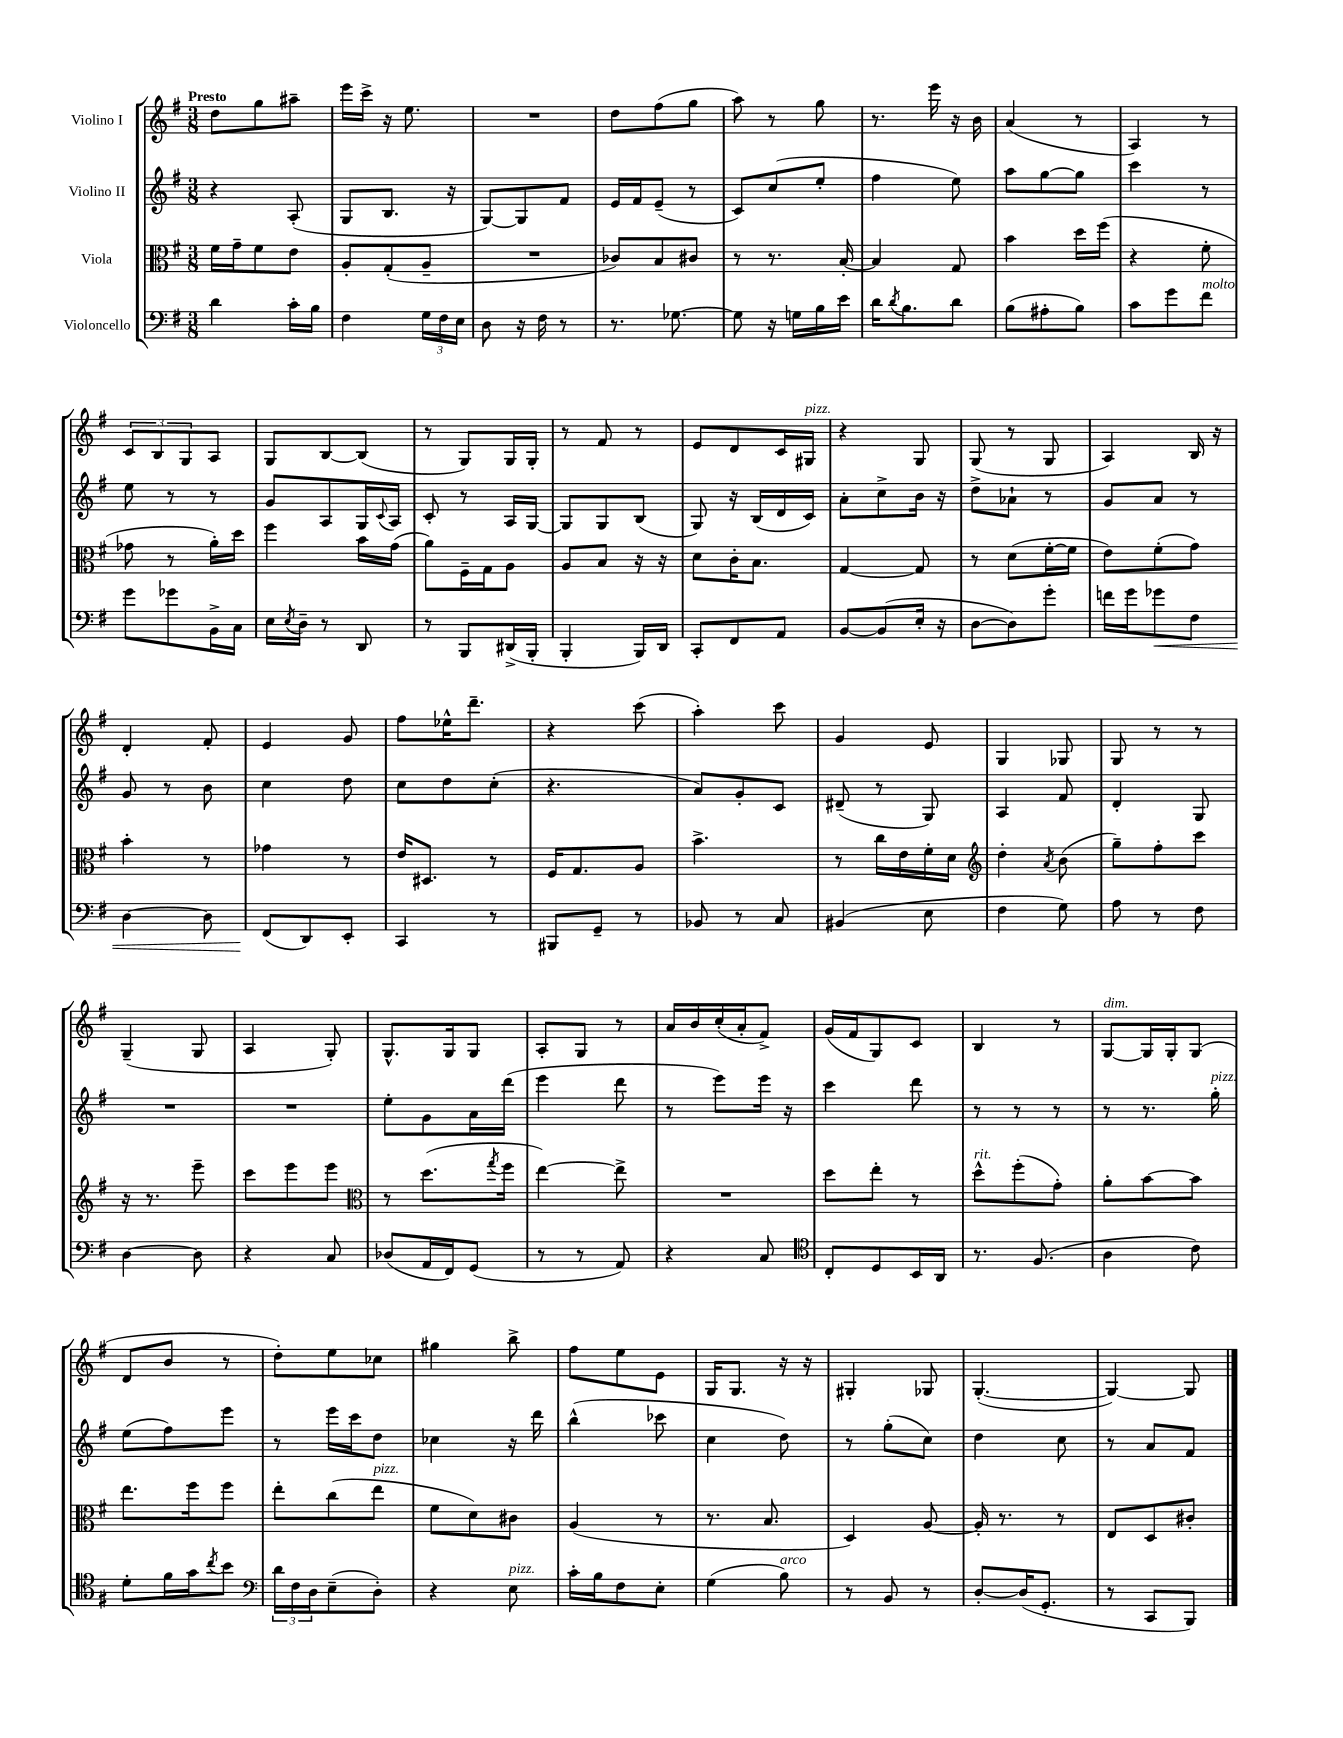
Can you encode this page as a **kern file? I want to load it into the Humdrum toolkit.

**kern	**kern	**kern	**kern
*staff4	*staff3	*staff2	*staff1
*clefF4	*clefC3	*clefG2	*clefG2
*k[f#]	*k[f#]	*k[f#]	*k[f#]
*M3/8	*M3/8	*M3/8	*M3/8
4d\	16f#\LL	4r	8dd\L
.	16g~\J	.	.
.	8f#\	.	8gg\
16c'\LL	8e\J	(8A'/	8aa#~\J
16B\JJ	.	.	.
=	=	=	=
4F#\	8A'/L	8G/L	16eee\LL
.	.	.	16ccc^\JJ
.	(8G'/	8.B/J	16r
.	.	.	8.ee\
24G\LL	8A~/J	.	.
24F#\	.	.	.
.	.	16r	.
24E\JJ	.	.	.
=	=	=	=
8D\	4.r	[8G/L)	4.r
16r	.	8G/]	.
16F#\	.	.	.
8r	.	8f#/J	.
=	=	=	=
8.r	8c-/L)	16e/LL	8dd\L
.	.	16f#/J	.
.	8B/	(8e~/J	(8ff#\
[8.G-\	.	.	.
.	8c#/J	8r	8gg\J
=	=	=	=
8G-\]	8r	8c/L)	8aa\)
16r	8.r	(8cc/	8r
16G\LL	.	.	.
16B\	.	8ee'/J	8gg\
16e\JJ	[16B'/	.	.
=	=	=	=
16d\LK	4B/]	4ff#\	8.r
8qd/	.	.	.
8.B\	.	.	.
.	.	.	16eee\
8d\J	8G/	8ee\)	16r
.	.	.	16b\
=	=	=	=
(8B\L	4b\	8aa\L	(4a/
8A#'\	.	[8gg\	.
8B\J)	16dd\LL	8gg\]J	8r
.	(16ff#\JJ	.	.
=	=	=	=
8c\L	4r	4ccc\	4A/)
8g\	.	.	.
8f#\J	8f#'\	8r	8r
=	=	=	=
8g\L	8g-\	8ee\	12c/L
.	.	.	12B/
8g-\	8r	8r	.
.	.	.	12G/
16BB^\L	16a'\LL)	8r	8A/J
16C\JJ	16dd\JJ	.	.
=	=	=	=
16E\LL	4ff#\	8g/L	8G/L
8qE/	.	.	.
16D~\JJ	.	.	.
8r	.	8A/	[8B/
8DD/	16b\LL	16G/L	(8B/]J
.	.	8qqc/	.
.	(16g\JJ	16A/JJ	.
=	=	=	=
8r	8a\L)	8c'/	8r
8BBB/L	16F#~\L	8r	8G/L)
.	16G\J	.	.
(16DD#^/L	8A\J	16A/LL	16G/L
16BBB'/JJ	.	[16G/JJ	16G'/JJ
=	=	=	=
4BBB'/	8A/L	8G/]L	8r
.	8B/J	8G/	8f#/
16BBB/LL)	16r	(8B/J	8r
16DD/JJ	16r	.	.
=	=	=	=
8CC'/L	8d\L	8G/)	8e/L
8FF#/	16c'\K	16r	8d/
.	8.B\J	(16B/LL	.
8AA/J	.	16d/	16c/L
.	.	16c/JJ)	16G#/JJ
=	=	=	=
[8BB/L	[4G/	8a'\L	4r
(8BB/]	.	8cc^\	.
16E'/Jk	8G/]	16b\Jk	8G/
16r	.	16r	.
=	=	=	=
[8D\L	8r	8dd^\L	(8G/
8D\])	(8d\L	8a-`\J	8r
8g'\J	[16f#'\L	8r	8G/
.	16f#\]JJ	.	.
=	=	=	=
16f\LL	8e\L)	8g/L	4A/)
16g\J	.	.	.
8g-\	(8f#'\	8a/J	.
8F#\J	8g\J)	8r	16B/
.	.	.	16r
=	=	=	=
[4D\	4b'\	8g/	4d'/
.	.	8r	.
8D\]	8r	8b\	8f#'/
=	=	=	=
(8FF#/L	4g-\	4cc\	4e/
8DD/)	.	.	.
8EE'/J	8r	8dd\	8g/
=	=	=	=
4CC/	16e/LK	8cc\L	8ff#\L
.	8.D#/J	.	.
.	.	8dd\	16ee-^^\K
.	.	.	8.ddd~\J
8r	8r	(8cc'\J	.
=	=	=	=
8BBB#/L	16F#/LK	4.r	4r
.	8.G/	.	.
8GG~/J	.	.	.
8r	8A/J	.	(8ccc\
=	=	=	=
8BB-/	4.b^\	8a/L)	4aa'\)
8r	.	8g'/	.
8C/	.	8c/J	8ccc\
=	=	=	=
(4BB#/	8r	(8d#~/	4g/
.	16cc\LL	8r	.
.	16e\	.	.
8E\	16f#'\	8G/)	8e/
.	16d\JJ	.	.
=	=	=	=
*	*clefG2	*	*
4F#\	4dd'\	4A/	4G/
.	8qa/	.	.
8G\)	(8b\	8f#/	8G-/
=	=	=	=
8A\	8gg~\L)	4d'/	8G/
8r	8ff#'\	.	8r
8F#\	8ccc\J	8G/	8r
=	=	=	=
[4D\	16r	4.r	(4G~/
.	8.r	.	.
8D\]	8eee~\	.	8G/
=	=	=	=
4r	8ccc\L	4.r	4A/
.	8eee\	.	.
8C/	8eee\J	.	8G'/)
=	=	=	=
*	*clefC3	*	*
(8D-/L	8r	8ee'\L	8.G^^/L
16AA/L	(8.dd\L	8g\	.
16FF#/J)	.	.	16G/k
(8GG/J	.	16a\L	8G/J
.	8qgg/	.	.
.	16ff#\Jk	(16ddd\JJ	.
=	=	=	=
8r	[4ee\)	4eee\	8A'/L
8r	.	.	8G/J
8AA/)	8ee^\]	8ddd\	8r
=	=	=	=
4r	4.r	8r	16a/LL
.	.	.	16b/
.	.	8eee\L)	(16cc'/
.	.	.	16a'/J
8C/	.	16eee\Jk	8f#^/J)
.	.	16r	.
=	=	=	=
*clefC4	*	*	*
8C'/L	8dd\L	4ccc\	(16g/LL
.	.	.	16f#/J
8D/	8ee'\J	.	8G/)
16BB/L	8r	8ddd\	8c/J
16AA/JJ	.	.	.
=	=	=	=
8.r	8dd^^\L	8r	4B/
.	(8ff#'\	8r	.
(8.F#/	.	.	.
.	8g'\J)	8r	8r
=	=	=	=
4A\	8a'\L	8r	[8G/L
.	[8b\	8.r	16G/]L
.	.	.	16G'/J
8c\)	8b\]J	.	(8G/J
.	.	16gg'\	.
=	=	=	=
8d'\L	8.ee\L	(8ee\L	8d/L
16f#\L	.	8ff#\)	8b/J
16g\J	16ff#\k	.	.
8qcc/	.	.	.
8b\J	8ff#\J	8eee\J	8r
=	=	=	=
*clefF4	*	*	*
24d\LL	8ee'\L	8r	8dd'\L)
24F#\	.	.	.
24D\J	.	.	.
(8E~\	(8cc\	16eee\LL	8ee\
.	.	16ccc\J	.
8D'\J)	8ee\J	8dd\J	8cc-\J
=	=	=	=
4r	8f#\L	4cc-\	4gg#\
.	8d\)	.	.
8E\	8c#\J	16r	8bb^\
.	.	16ddd\	.
=	=	=	=
16c'\LL	(4A/	(4bb^^\	8ff#\L
16B\J	.	.	.
8F#\	.	.	8ee\
8E'\J	8r	8ccc-\	8e\J
=	=	=	=
(4G\	8.r	4cc\	16G/LK
.	.	.	8.G/J
.	8.B/	.	.
8B\)	.	8dd\)	16r
.	.	.	16r
=	=	=	=
8r	4D/)	8r	4G#'/
8BB/	.	(8gg'\L	.
8r	[8A/	8cc\J)	8G-/
=	=	=	=
[8D'/L	16A'/]	4dd\	([4.G'/
.	8.r	.	.
(16D/]K	.	.	.
8.GG'/J	.	.	.
.	8r	8cc\	.
=	=	=	=
8r	8E/L	8r	4G/_)
8CC/L	8D/	8a/L	.
8BBB/J)	8c#'/J	8f#/J	8G/]
==	==	==	==
*-	*-	*-	*-
